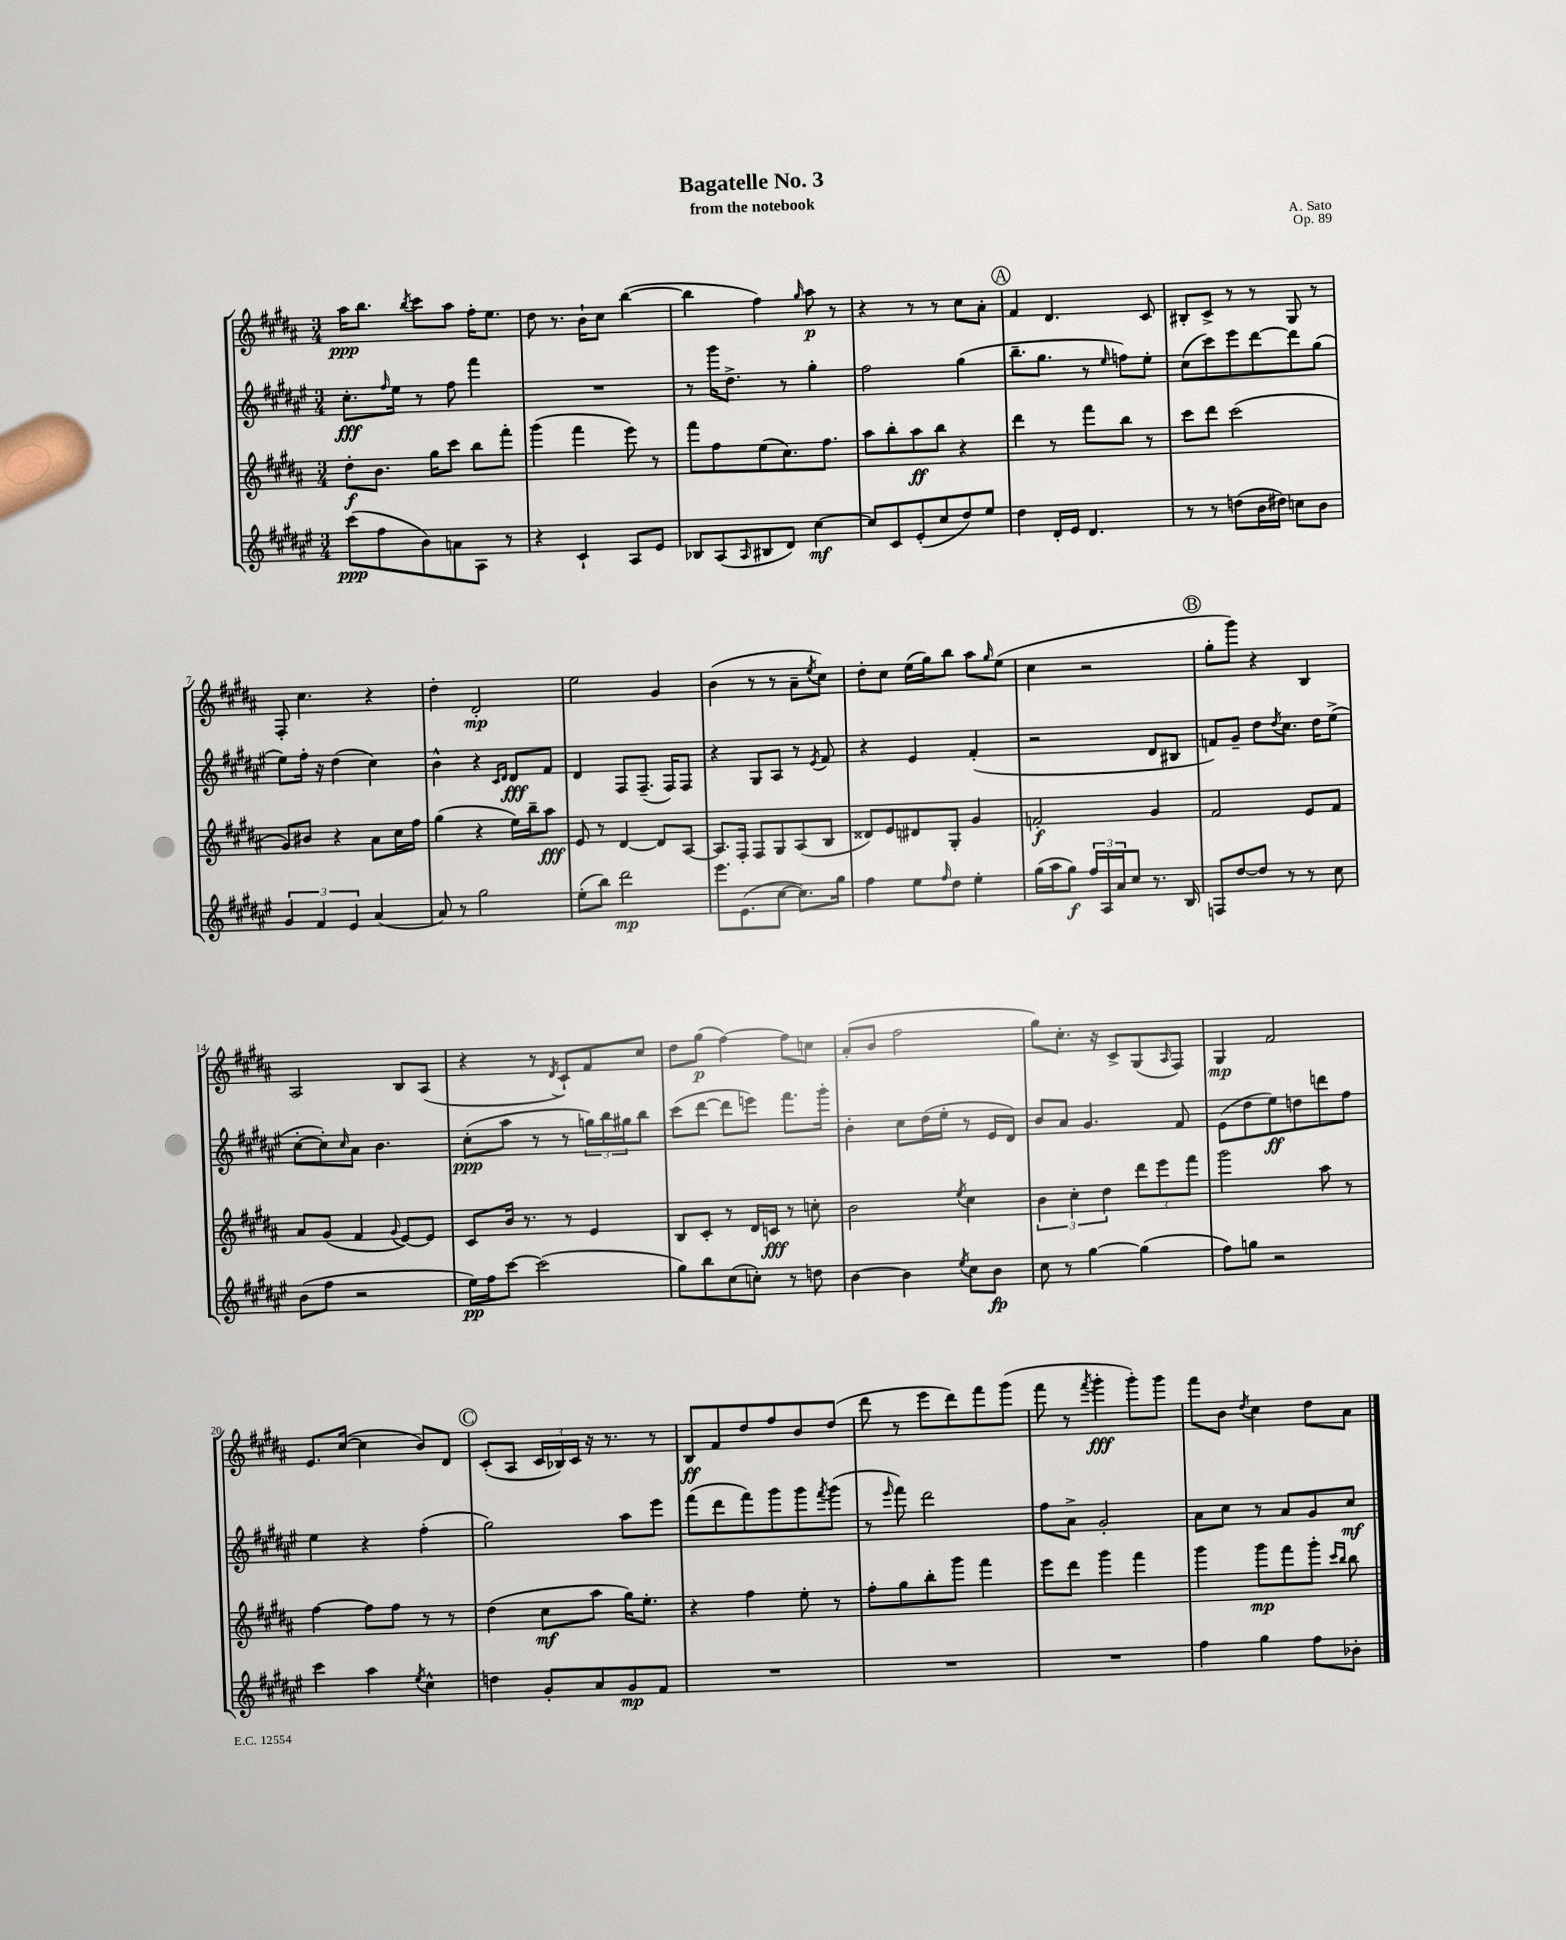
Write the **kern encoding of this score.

**kern	**dynam	**kern	**dynam	**kern	**dynam	**kern	**dynam
*part4	*part4	*part3	*part3	*part2	*part2	*part1	*part1
*staff4	*staff4	*staff3	*staff3	*staff2	*staff2	*staff1	*staff1
*clefG2	*	*clefG2	*	*clefG2	*	*clefG2	*
*k[f#c#g#d#a#e#]	*	*k[f#c#g#d#a#]	*	*k[f#c#g#d#a#e#]	*	*k[f#c#g#d#a#]	*
*M3/4	*	*M3/4	*	*M3/4	*	*M3/4	*
=1	=1	=1	=1	=1	=1	=1	=1
(8ccc#\L	ppp	8dd#'\L	f	8.cc#'\L	fff	16aa#\KL	ppp
.	.	.	.	.	.	8.bb\J	.
8ff#\	.	8.b\J	.	.	.	.	.
.	.	.	.	16qqff#/	.	.	.
.	.	.	.	16ee#\Jk	.	.	.
.	.	.	.	.	.	8qbb/	.
8b\)	.	.	.	8r	.	8ccc#\L	.
.	.	16gg#\KL	.	.	.	.	.
8an\	.	8ccc#\J	.	8ff#\	.	8aa#\J	.
8A#\J	.	8bb\L	.	4fff#\	.	16ff#'\KL	.
.	.	.	.	.	.	8.ee\J	.
8r	.	8fff#'\J	.	.	.	.	.
=2	=2	=2	=2	=2	=2	=2	=2
4r	.	(4ggg#\	.	2.r	.	8dd#\	.
.	.	.	.	.	.	8.r	.
4c#`/	.	4fff#\	.	.	.	.	.
.	.	.	.	.	.	16b`\KL	.
.	.	.	.	.	.	8cc#\J	.
8A#/L	.	8eee\)	.	.	.	([4bb\	.
8e#/J	.	8r	.	.	.	.	.
=3	=3	=3	=3	=3	=3	=3	=3
8B-X/L	.	8fff#\L	.	8r	.	4bb\]	.
(8A#/	.	8ff#\	.	16ggg#\KL	.	.	.
.	.	.	.	8.dd#^\J	.	.	.
16qqA#/	.	.	.	.	.	.	.
8B#X/	.	(8ee\	.	.	.	4ff#\)	.
8d#/J)	.	8.cc#\)	.	8r	.	.	.
.	.	.	.	.	.	16qqgg#/	.
[4cc#\	mf	.	.	4gg#'\	.	8aa#\	p
.	.	8.ff#\J	.	.	.	.	.
.	.	.	.	.	.	8r	.
=4	=4	=4	=4	=4	=4	=4	=4
8cc#/L]	.	8aa#\L	.	2ff#\	.	4r	.
8c#/	.	8bb'\	.	.	.	.	.
(8e#'/	.	8aa#\	ff	.	.	8r	.
8cc#/	.	8bb\J	.	.	.	8r	.
8dd#/)	.	4r	.	(4gg#\	.	8cc#\L	.
8ee#/J	.	.	.	.	.	8a#'\J	.
!!LO:REH:place=s1:t=A
=5	=5	=5	=5	=5	=5	=5	=5
4dd#\	.	4ddd#\	.	8.bb~\L	.	4f#/	.
.	.	.	.	8.gg#\J	.	.	.
16d#'/LL	.	8r	.	.	.	4.d#/	.
16e#/JJ	.	.	.	.	.	.	.
4.d#/	.	8fff#\L	.	8r	.	.	.
.	.	.	.	16qqee#/	.	.	.
.	.	8bb\J	.	8ffn\L)	.	.	.
.	.	8r	.	8ee#'\J	.	8c#/	.
=6	=6	=6	=6	=6	=6	=6	=6
8r	.	8ccc#\L	.	(8cc#\L	.	8B#X'/L	.
8r	.	8ddd#\J	.	8ccc#\)	.	8c#^/J	.
(8ddn\L	.	(2ccc#\	.	8eee#\	.	8r	.
16b\L	.	.	.	[8ddd#\	.	8r	.
16dd#X\JJ)	.	.	.	.	.	.	.
8ccn\L	.	.	.	8ddd#\]	.	8G#/	.
8b\J	.	.	.	(8gg#\J	.	8r	.
!!LO:LB:g=z
=7	=7	=7	=7	=7	=7	=7	=7
6g#/	.	8g#/L)	.	8ee#\L)	.	8F#'/	.
.	.	8b#X/J	.	16ff#'\Jk	.	4.cc#\	.
6f#/	.	.	.	.	.	.	.
.	.	.	.	16r	.	.	.
.	.	4r	.	(4dd#\	.	.	.
6e#/	.	.	.	.	.	.	.
(4a#/	.	8a#\L	.	4cc#\)	.	4r	.
.	.	16cc#\L	.	.	.	.	.
.	.	16ff#\JJ	.	.	.	.	.
=8	=8	=8	=8	=8	=8	=8	=8
8a#/)	.	(4gg#\	.	4b^^\	.	4dd#'\	.
8r	.	.	.	.	.	.	.
2gg#\	.	4r	.	4r	.	2d#'/	mp
.	.	.	.	16qqc#/LL	.	.	.
.	.	.	.	16qqd#/JJ	.	.	.
.	.	16ee\LL)	.	8d#/L	fff	.	.
.	.	16bb~\J	.	.	.	.	.
.	.	8aa#\J	fff	8f#/J	.	.	.
=9	=9	=9	=9	=9	=9	=9	=9
(8ee#'\L	.	8e/	.	4d#/	.	2ee\	.
8bb\J)	.	8r	.	.	.	.	.
2ddd#\	mp	[4d#/	.	8F#/L	.	.	.
.	.	.	.	(8.F#~/J	.	.	.
.	.	8d#/L]	.	.	.	4g#/	.
.	.	.	.	16F#/KL)	.	.	.
.	.	[8A#/J	.	8F#/J	.	.	.
=10	=10	=10	=10	=10	=10	=10	=10
8.eee#\L	.	8.A#/L]	.	4r	.	(4b\	.
(8.e#\	.	16F#'/Jk	.	.	.	.	.
.	.	8F#/L	.	8G#/L	.	8r	.
[8cc#\J	.	8G#/	.	8A#/J	.	8r	.
8.cc#\L])	.	(8A#/	.	8r	.	8a#~\L	.
.	.	.	.	8qe#/	.	8qee/	.
.	.	8B/J	.	8f#/	.	8cc#\J)	.
16gg#\Jk	.	.	.	.	.	.	.
=11	=11	=11	=11	=11	=11	=11	=11
4ff#\	.	8d##X/L)	.	4r	.	8dd#'\L	.
.	.	8e/	.	.	.	8cc#\J	.
8ee#\L	.	8d#X/	.	4e#/	.	(16ee\LL	.
.	.	.	.	.	.	16gg#\J)	.
16qqff#/	.	.	.	.	.	.	.
8dd#\J	.	8G#'/J	.	.	.	8bb\J	.
4ee#'\	.	4g#/	.	(4f#'/	.	8aa#\L	.
.	.	.	.	.	.	16qqgg#/	.
.	.	.	.	.	.	(8ee\J	.
=12	=12	=12	=12	=12	=12	=12	=12
(16gg#\LL	.	2fn'/	f	2r	.	4cc#\	.
16aa#\J	.	.	.	.	.	.	.
8gg#\J)	f	.	.	.	.	.	.
24ff#/LL	.	.	.	.	.	2r	.
24A#/	.	.	.	.	.	.	.
24a#/J	.	.	.	.	.	.	.
8cc#/J	.	.	.	.	.	.	.
8.r	.	4g#/	.	8d#/L	.	.	.
.	.	.	.	8B#X/J	.	.	.
16B/	.	.	.	.	.	.	.
!!LO:REH:place=s1:t=B
=13	=13	=13	=13	=13	=13	=13	=13
8Fn/L	.	2f#/	.	8fn/L)	.	8gg#'\L	.
[8dd#/	.	.	.	8g#~/J	.	8ggg#\J)	.
8dd#/J]	.	.	.	8dd#\L	.	4r	.
.	.	.	.	8qdd#/	.	.	.
8r	.	.	.	8.cc#\J	.	.	.
8r	.	8e/L	.	.	.	4B/	.
.	.	.	.	16dd#\KL	.	.	.
8cc#\	.	8f#/J	.	(8ee#^\J	.	.	.
!!LO:LB:g=z
=14	=14	=14	=14	=14	=14	=14	=14
(8b\L	.	8a#/L	.	[8cc#'\L	.	2A#/	.
8ff#\J	.	(8g#/J	.	8cc#'\])	.	.	.
.	.	.	.	16qqcc#/	.	.	.
2r	.	4f#/	.	8a#\J	.	.	.
.	.	.	.	4.b\	.	.	.
.	.	8qqg#/	.	.	.	.	.
.	.	[8e/L)	.	.	.	8B/L	.
.	.	8e/J]	.	.	.	(8A#/J	.
=15	=15	=15	=15	=15	=15	=15	=15
16ee#\LL)	pp	8c#/L	.	(8cc#'\L	ppp	4r	.
16ff#\J	.	.	.	.	.	.	.
[8ccc#\J	.	16b/Jk	.	8aa#\J	.	.	.
.	.	8.r	.	.	.	.	.
(2ccc#\]	.	.	.	8r	.	8r	.
.	.	.	.	.	.	8qd#/	.
.	.	8r	.	8r	.	8c#`/L)	.
.	.	4e/	.	24ggn\LL)	.	8f#/	.
.	.	.	.	24bb\	.	.	.
.	.	.	.	24gg#X\J	.	.	.
.	.	.	.	8bb\J	.	8cc#/J	.
=16	=16	=16	=16	=16	=16	=16	=16
8gg#\L)	.	8B/L	.	(8ccc#\L	.	8dd#\L	.
8bb\	.	8c#'/J	.	[8ddd#\J	.	(8gg#\J	p
(8cc#\	.	8r	.	8ddd#\L]	.	[4ff#\)	.
8ccn'\J)	.	16d#/LL	.	8eeen\J)	.	.	.
.	.	16cn/JJ	fff	.	.	.	.
8r	.	8r	.	8.fff#\L	.	8ff#\L]	.
8ddn\	.	8ccn'\	.	.	.	8ccn\J	.
.	.	.	.	16ggg#'\Jk	.	.	.
=17	=17	=17	=17	=17	=17	=17	=17
[4b\	.	2b\	.	4b'\	.	(8a#'/L	.
.	.	.	.	.	.	8b/J	.
4b\]	.	.	.	8cc#\L	.	2ff#\	.
.	.	.	.	(16dd#\L	.	.	.
.	.	.	.	16ee#'\JJ	.	.	.
8qee#/	.	8qee/	.	.	.	.	.
8cc#\L	.	4cc#\	.	8r	.	.	.
8b\J	fp	.	.	16e#/LL	.	.	.
.	.	.	.	16d#/JJ)	.	.	.
=18	=18	=18	=18	=18	=18	=18	=18
8cc#\	.	6b\	.	8b/L	.	8gg#\L)	.
8r	.	.	.	8a#/J	.	8.cc#'\J	.
.	.	6cc#'\	.	.	.	.	.
[4gg#\	.	.	.	4.g#/	.	.	.
.	.	.	.	.	.	16r	.
.	.	6dd#\	.	.	.	.	.
.	.	.	.	.	.	8c#^/L	.
(4gg#\]	.	12ddd#\L	.	.	.	(8G#/	.
.	.	12eee\	.	.	.	.	.
.	.	.	.	.	.	16qqA#/	.
.	.	.	.	8f#/	.	8F#/J)	.
.	.	12fff#\J	.	.	.	.	.
=19	=19	=19	=19	=19	=19	=19	=19
8ff#\L)	.	2ggg#\	.	(8e#\L	.	4G#/	mp
8ggn\J	.	.	.	8dd#\	.	.	.
2r	.	.	.	8ee#\)	ff	2f#/	.
.	.	.	.	8ddn\	.	.	.
.	.	8aa#\	.	8dddn\	.	.	.
.	.	8r	.	8ff#\J	.	.	.
!!LO:LB:g=z
=20	=20	=20	=20	=20	=20	=20	=20
4ccc#\	.	[4ff#\	.	4ee#\	.	8.e/L	.
.	.	.	.	.	.	([16cc#/Jk	.
4aa#\	.	8ff#\L]	.	4r	.	4cc#\]	.
.	.	8ff#\J	.	.	.	.	.
8qee#/	.	.	.	.	.	.	.
4cc#^^\	.	8r	.	(4ff#'\	.	8b/L)	.
.	.	8r	.	.	.	8d#/J	.
!!LO:REH:place=s1:t=C
=21	=21	=21	=21	=21	=21	=21	=21
4ddn\	.	(4dd#\	.	2gg#\)	.	(8c#'/L	.
.	.	.	.	.	.	8A#/J	.
8g#'/L	.	8cc#\L	mf	.	.	24c#/LL	.
.	.	.	.	.	.	24B-X/)	.
.	.	.	.	.	.	24c#/JJ	.
8a#/	.	8aa#\J	.	.	.	16r	.
.	.	.	.	.	.	8.r	.
8g#/	mp	16gg#\KL)	.	8aa#\L	.	.	.
.	.	8.ee'\J	.	.	.	.	.
8f#/J	.	.	.	8eee#\J	.	8r	.
=22	=22	=22	=22	=22	=22	=22	=22
2.r	.	4r	.	(8fff#\L	.	8B/L	ff
.	.	.	.	8ddd#\	.	8f#/	.
.	.	4ff#\	.	8fff#\)	.	8dd#/	.
.	.	.	.	8ggg#\	.	8ff#/	.
.	.	8ee'\	.	8ggg#\	.	8b/	.
.	.	.	.	8qfff#/	.	.	.
.	.	8r	.	(8ggg#\J	.	(8dd#/J	.
=23	=23	=23	=23	=23	=23	=23	=23
2.r	.	8ff#'\L	.	8r	.	8ddd#\	.
.	.	.	.	16qqeee#/	.	.	.
.	.	8gg#\	.	8fff#\)	.	8r	.
.	.	8bb'\	.	2ddd#\	.	8eee\L	.
.	.	8ggg#\J	.	.	.	8ddd#\)	.
.	.	4fff#\	.	.	.	8fff#\	.
.	.	.	.	.	.	(8ggg#\J	.
=24	=24	=24	=24	=24	=24	=24	=24
2.r	.	8eee\L	.	8ff#\L	.	8fff#\	.
.	.	8ddd#\J	.	8a#^\J	.	8r	.
.	.	.	.	.	.	8qfff#/	.
.	.	4ggg#\	.	2g#'/	.	4ggg#'\	fff
.	.	4fff#\	.	.	.	8ggg#'\L)	.
.	.	.	.	.	.	8ggg#\J	.
=25	=25	=25	=25	=25	=25	=25	=25
4ff#\	.	4ggg#\	.	8a#\L	.	8fff#\L	.
.	.	.	.	8cc#\J	.	8b\J	.
.	.	.	.	.	.	8qdd#/	.
4gg#\	.	8ggg#\L	mp	8r	.	4cc#\	.
.	.	8fff#\	.	8a#/L	.	.	.
8ff#\L	.	8ggg#'\J	.	8g#/	.	8dd#\L	.
.	.	16qqccc#/LL	.	.	.	.	.
.	.	16qqbb/JJ	.	.	.	.	.
8b-X'\J	.	8bb\	.	8cc#/J	mf	8a#\J	.
==	==	==	==	==	==	==	==
*-	*-	*-	*-	*-	*-	*-	*-
